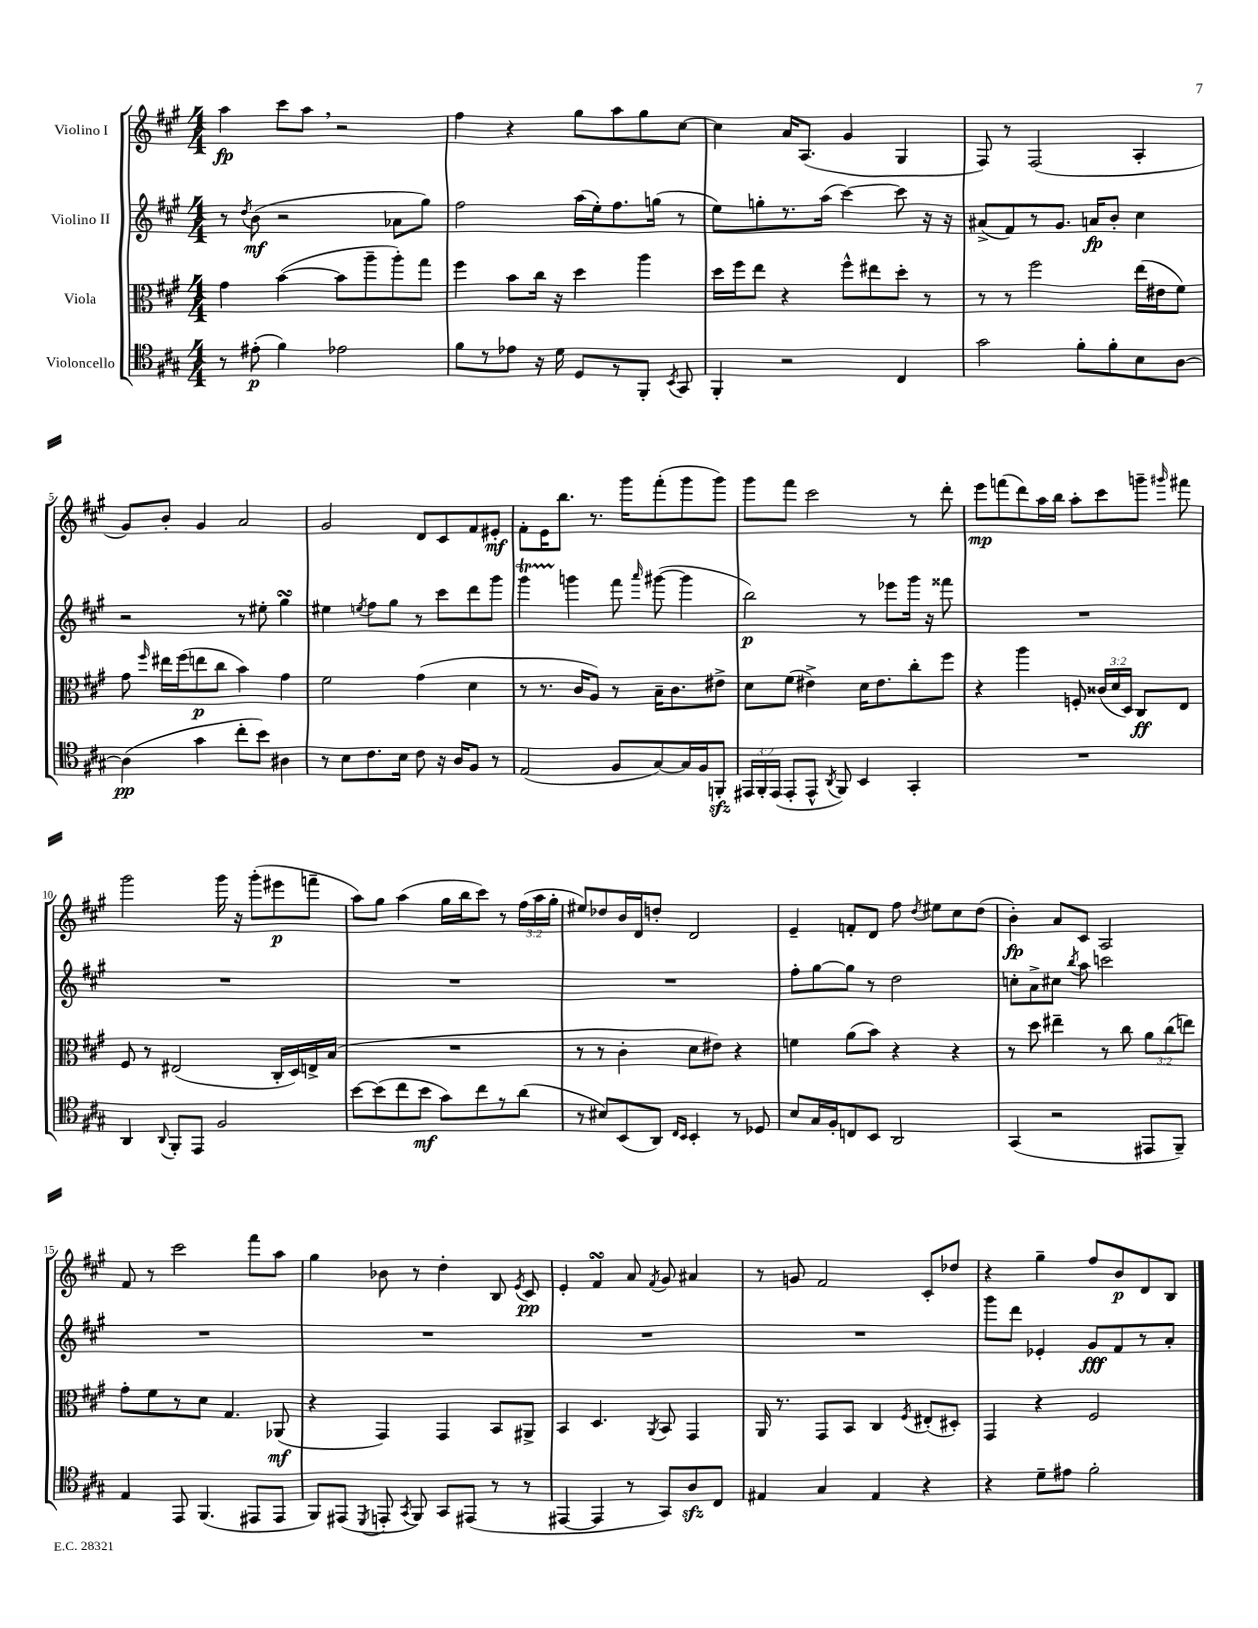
<<
\new StaffGroup <<
\new Staff = "s0" \with { instrumentName = "Violino I" } {
    \clef treble \key a \major \numericTimeSignature \time 4/4 \override Staff.TupletNumber.text = #tuplet-number::calc-fraction-text
    \autoBeamOff a''4\fp cis'''8[ a''8] \breathe r2 |
    fis''4 r4 gis''8[ a''8 gis''8 cis''8]~ |
    cis''4 a'16[ a8.]( gis'4 gis4 |
    fis8) r8 fis2( a4-. |
    gis'8[) b'8]-. gis'4 a'2 |
    gis'2 d'8[ cis'8 fis'8 eis'8]-.\mf |
    fis'8[-. e'16 b''8.] r8. gis'''16[ fis'''8-.( gis'''8 gis'''8]) |
    gis'''8[ fis'''8] cis'''2 r8 d'''8-. |
    e'''8[\mp f'''8( d'''8) a''16 b''16] a''8[-. cis'''8 g'''8]-- \grace { gis'''16 } fis'''8 |
    gis'''2 gis'''16 r16 gis'''8[-.( eis'''8\p f'''8]-- |
    a''8[) gis''8] a''4( gis''16[ b''16 cis'''8]) r8 \tuplet 3/2 { fis''16[( a''16 gis''16]-. } |
    eis''8[) des''8 b'16 d'16 d''8]-. d'2 |
    e'4-- f'8[-. d'8] fis''8 \acciaccatura { d''8 } eis''8[ cis''8 d''8]( |
    b'4-.\fp) a'8[ cis'8] a2 |
    fis'8 r8 cis'''2 fis'''8[ a''8] |
    gis''4 bes'8 r8 d''4-. b8 \acciaccatura { e'8 } cis'8\pp |
    e'4-. fis'4\turn a'8 \acciaccatura { fis'8 } gis'8 ais'4 |
    r8 g'8 fis'2 cis'8[-. des''8] |
    r4 gis''4-- fis''8[ b'8\p d'8 b8] \bar "|." |
}
\new Staff = "s1" \with { instrumentName = "Violino II" } {
    \clef treble \key a \major \numericTimeSignature \time 4/4
    \autoBeamOff r8 \acciaccatura { d''8 } b'8\mf( r2 aes'8[ gis''8]) |
    fis''2 a''16[( e''16-.) fis''8. g''16]( r8 |
    e''8[) g''8-. r8. a''16]( cis'''4~) cis'''8 r16 r16 |
    ais'8[->( fis'8) r8 gis'8.] a'16[\fp b'8]-. cis''4 |
    r2 r8 eis''8-. gis''4\turn |
    eis''4 \acciaccatura { e''8 } fis''8[ gis''8] r8 cis'''8[ d'''8 gis'''8] |
    gis'''4\startTrillSpan g'''4\stopTrillSpan fis'''8 \grace { a'''16 } gis'''8~( gis'''4 |
    b''2\p) r8 ees'''8[ gis'''16] r16 fisis'''8 |
    R1 |
    R1 |
    R1 |
    R1 |
    fis''8[-. gis''8~ gis''8] r8 d''2 |
    c''8[-. a'8-> cis''8] \acciaccatura { b''8 } a''8 c'''2 |
    R1 |
    R1 |
    R1 |
    R1 |
    gis'''8[ d'''8] ees'4-. gis'8[\fff fis'8 r8 a'8]-. \bar "|." |
}
\new Staff = "s2" \with { instrumentName = "Viola" } {
    \clef alto \key a \major \numericTimeSignature \time 4/4 \override Staff.TupletNumber.text = #tuplet-number::calc-fraction-text
    \autoBeamOff gis'4 b'4~( b'8[ a''8-- a''8-.) gis''8] |
    fis''4 b'8[ cis''16] r16 d''4 a''4 |
    d''16[ fis''16 e''8] r4 fis''8[-^ eis''8 d''8]-. r8 |
    r8 r8 fis''2 e''16[( eis'16 fis'8]) |
    gis'8 \grace { fis''16 } eis''16[ fis''16( e''8\p cis''8] b'4) gis'4 |
    fis'2 gis'4( d'4 |
    r8 r8. cis'16[ a8]) r8 b16[-- cis'8. eis'8]-> |
    d'8[ fis'8]( eis'4->) d'16[ eis'8. cis''8-. fis''8] |
    r4 a''4 f8-. \tuplet 3/2 { cisis'16[( d'16 d16]) } cis8[\ff e8] |
    fis8 r8 eis2( cis16[-. d16) e16-> b16]( |
    R1 |
    r8 r8 cis'4-. d'8[ eis'8]) r4 |
    f'4 a'8[( b'8]) r4 r4 |
    r8 d''8 eis''4-- r8 cis''8 \tuplet 3/2 { a'8[ cis''8( e''8]) } |
    gis'8[-. fis'8 r8 d'8] gis4. aes,8\mf( |
    r4 gis,4) gis,4 b,8[ ais,8]-> |
    b,4 d4. \acciaccatura { a,8 } b,8 gis,4 |
    a,16 r8. gis,8[ b,8] cis4 \acciaccatura { fis8 } eis8[-.( dis8]-.) |
    gis,4 r4 fis2 \bar "|." |
}
\new Staff = "s3" \with { instrumentName = "Violoncello" } {
    \clef tenor \key a \major \numericTimeSignature \time 4/4 \override Staff.TupletNumber.text = #tuplet-number::calc-fraction-text
    \autoBeamOff r8 eis'8-.\p( fis'4) ees'2 |
    fis'8[ r8 ees'8] r16 d'16 d8[ r8 fis,8]-. \acciaccatura { b,8 } gis,8 |
    fis,4-. r2 cis4 |
    gis'2 fis'8[-. fis'8-. b8 a8]~ |
    a4\pp( gis'4 cis''8[-. b'8]) ais4 |
    r8 b8[ cis'8. b16] cis'8 r16 a16[ fis8] r8 |
    e2( fis8[ gis8~) gis16 fis16 f,8]-.\sfz |
    \tuplet 3/2 { eis,16[ fis,16-. eis,16]( } eis,8[-. eis,8]-^ \acciaccatura { a,8 } fis,8) b,4 gis,4-. |
    R1 |
    a,4 \appoggiatura { a,8 } fis,8[-. e,8] fis2 |
    b'8[~ b'8( cis''8 b'8]\mf gis'8[) cis''8 r8 a'8]( |
    r8 bis8[) b,8( a,8]) \grace { cis16[ b,16] } b,4-. r8 des8 |
    b8[ gis16 fis16-. c8 b,8] a,2 |
    gis,4( r2 eis,8[ fis,8]--) |
    e4 e,8 fis,4.( eis,8[ eis,8] |
    fis,8[) eis,8]( \acciaccatura { d,8 } e,8-. \acciaccatura { gis,8 } fis,8) gis,8[ eis,8]( r8 r8 |
    eis,4~ eis,4 r8 gis,8[) a8\sfz cis8] |
    eis4 gis4 eis4 r4 |
    r4 d'8[-- eis'8] fis'2-. \bar "|." |
}
>>
>>
